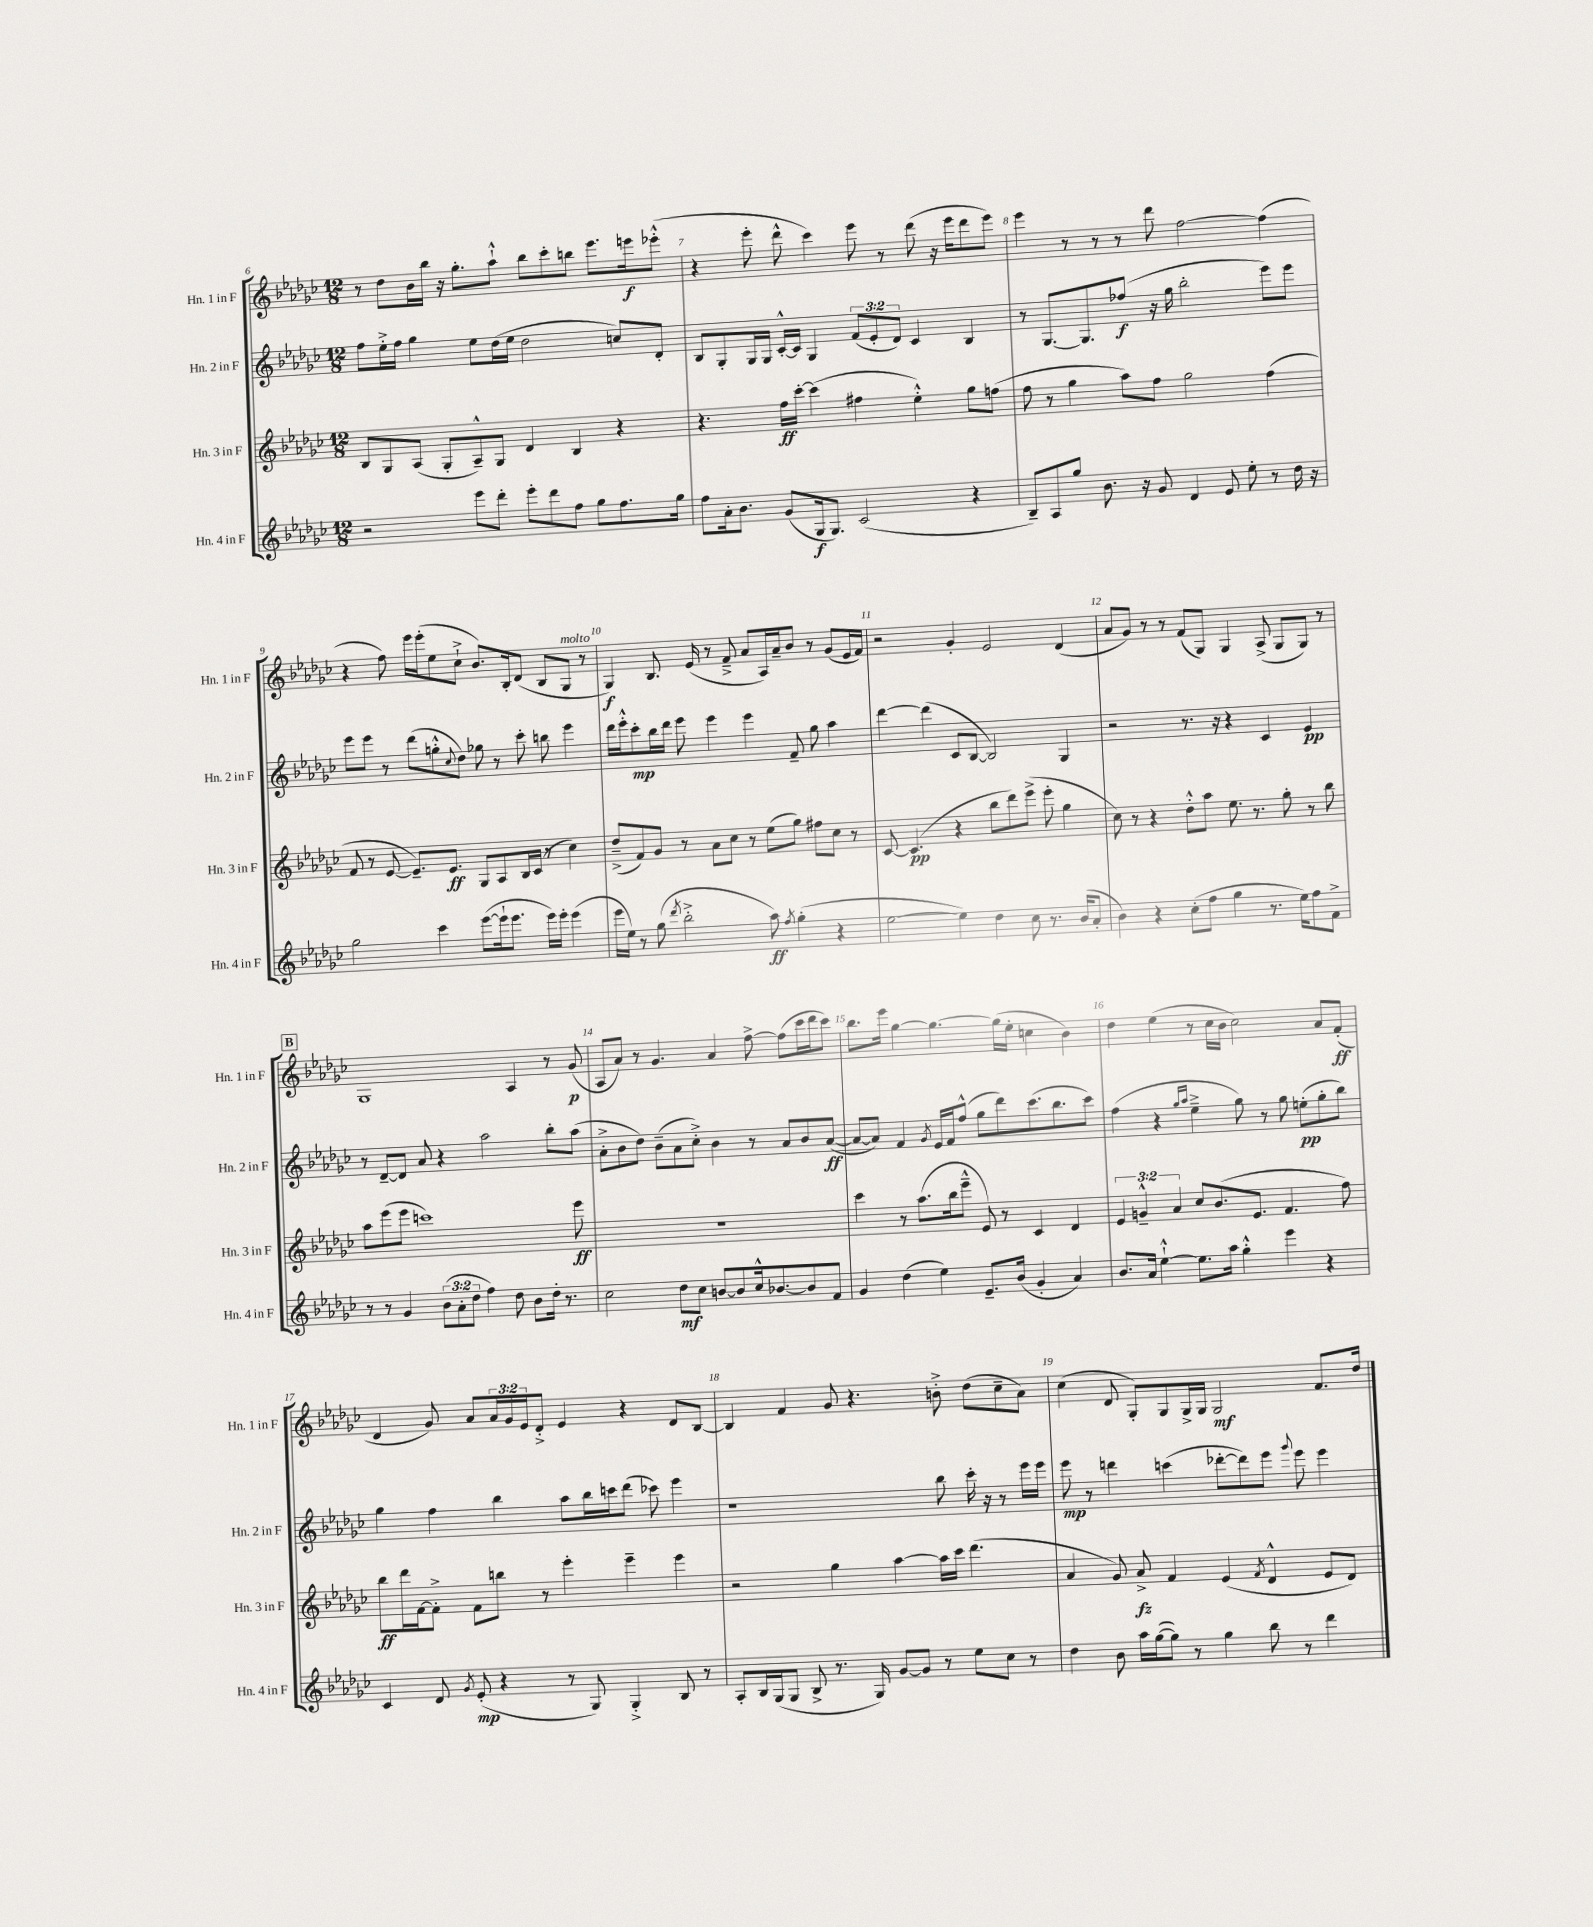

**kern	**kern	**kern	**kern
*staff4	*staff3	*staff2	*staff1
*clefG2	*clefG2	*clefG2	*clefG2
*k[b-e-a-d-g-c-]	*k[b-e-a-d-g-c-]	*k[b-e-a-d-g-c-]	*k[b-e-a-d-g-c-]
*M12/8	*M12/8	*M12/8	*M12/8
2r	8B-/L	8ff\L	8r
.	8G-/	16ee-'^\L	8dd-\L
.	.	16ff\JJ	.
.	(8A-/J	4gg-\	16b-\L
.	.	.	16bb-\JJ
.	8G-'/L	.	16r
.	.	.	8.gg-'\L
8eee-\L	8A-~^^/)	8ee-\L	.
8ddd-'\J	8G-/J	(16dd-\L	8aa-`^^\J
.	.	16ee-\JJ	.
8eee-'\L	4d-/	2dd-\	8bb-\L
8ddd-\	.	.	8ccc-'\
8ff\J	4B-/	.	8bb\J
8gg-\L	.	.	8.eee-\L
8.ff\	4r	8cc/L)	.
.	.	.	16eee\k
.	.	8d-'/J	(8eee-'^^\J
16gg-\Jk	.	.	.
=	=	=	=
8ff\L	4.r	8B-/L	4r
16a-'\k	.	8G-'/	.
8.b-\J	.	.	.
.	.	16G-/L	8eee-'\
.	.	16G-/JJ	.
(8g-/L	16ff\LL	[16c-'^^/LL	8ddd-^^\
.	[16ccc-'\JJ	16c-/]JJ	.
16G-/k	(4ccc-\]	4G-/	4ccc-\)
8.G-/J)	.	.	.
(2c-/	4ff#\	(12f/L	8eee-\
.	.	12e-'/	.
.	.	.	8r
.	.	12d-/J)	.
.	4ee-'^^\)	4c-/	(8ddd-\
.	.	.	16r
.	.	.	16eee-\LK
4r	8gg-\L	4B-/	8ddd-\
.	(8ff\J	.	8eee-\J)
=	=	=	=
8B-~/L)	8ff\	8r	4eee-\
8A-/	8r	[8.G-/L	.
8gg-/J	4gg-\	.	8r
.	.	8.G-/]	.
8.b-\	.	.	8r
.	8aa-\L)	(8ff-/J	8r
16r	.	.	.
8g-/	8ff\J	16r	8ddd-\
.	.	16gg-\	.
4d-/	2gg-\	2bb-'\	[2ff\
8e-/	.	.	.
8ee-'\	.	.	.
8r	(4ff\	8eee-\L)	(4ff\]
16dd-\	.	8eee-\J	.
16r	.	.	.
=	=	=	=
2gg-\	8f/	8eee-\L	4r
.	8r	8eee-\J	.
.	[8e-/	8r	8ff\)
.	8.e-~/]L)	(8ddd-\L	16eee-\LL
.	.	.	(16eee-'\J
4ccc-\	.	8gg'^^\	8ee-\
.	8.e-/J	.	.
.	.	8qqcc-/	.
.	.	8dd-\J)	8cc-`^\J
([8eee-\L	8G-/L	8gg-\	8.b-/L)
16eee-`\]k	8A-/	8r	.
8.eee-\J	.	.	16B-'/k
.	16B-/L	8ccc-'\	(8d-/J
.	(16c-/JJ	.	.
16eee-\LL)	8r	8bb\	8B-/L
16eee-'\JJ	.	.	.
(4eee-\	4cc-\)	4eee-\	8G-/J
.	.	.	8r
=	=	=	=
16eee-\LL	(8dd-~^/L	16ddd-\LL	4G-/)
16ee-\JJ)	.	16eee-'^^\J	.
8r	8f/)	8ccc-'\	.
(8gg-\	8g-/J	16bb-\L	8.B-/
.	.	16ddd-\JJ	.
8qddd-/	.	.	.
2bb-'^\	8r	8eee-\	.
.	.	.	(16e-/
.	8a-\L	4eee-\	8r
.	8cc-\J	.	8f~^/
.	8r	4eee-\	8a-/L
8aa-\)	(8ee-\L	.	16A-/L)
.	.	.	16a-~/J
8qff/	.	.	.
(4gg-'\	8gg-\J)	8f~/	8b-/J
.	8ff#\L	8gg-\	8r
4r	8cc-\J	4aa-\	(8g-/L
.	8r	.	16e-/L
.	.	.	16f/JJ)
=	=	=	=
[2ee-\	[8c-/	[4ddd-\	2r
.	(4.c-/]	.	.
.	.	(4ddd-\]	.
4ee-\])	4r	8c-/L	4g-'/
.	.	[8B-/J	.
4dd-\	8bb-\L	2B-/])	2e-/
.	8ddd-\)	.	.
8cc-\	(8eee-^\J	.	.
8.r	8eee-'\	.	.
.	4gg-\	4G-/	(4d-/
(16b-/LK	.	.	.
8a-'/J	.	.	.
=	=	=	=
4b-\)	8cc-\)	2r	8a-/L
.	8r	.	8g-/J)
4r	4r	.	8r
.	.	.	8r
(8cc-'\L	8dd-'^^\L	8.r	(8f/L
8ff\J	8aa-\J	.	8G-/J)
.	.	16r	.
4gg-\	8.ee-\	4r	4G-/
.	8.r	.	.
8.r	.	4c-/	(8A-^/
.	8gg-'\	.	8G-/L
16ee-\LK)	.	.	.
8ff\	8r	4e-/	8G-/J)
8f^\J	8bb-\	.	8r
=	=	=	=
8r	8aa-\L	8r	1G-
8r	(8eee-\	[8d-~/L	.
4g-/	8eee-\J	8d-/]J	.
.	1ccc)	8a-/	.
(12b-\L	.	4r	.
12a-'\	.	.	.
12dd-\J	.	.	.
4ff\)	.	2aa-\	.
8dd-\	.	.	4A-/
8b-\L	.	.	.
16dd-'\Jk	.	8bb-'\L	8r
8.r	.	.	.
.	8eee-\	(8aa-\J	(8g-/
=	=	=	=
2cc-\	1.r	8a-'^\L	8A-/L
.	.	8b-\	8a-/J)
.	.	8dd-\J)	8r
.	.	(8b-~\L	4.g-/
8dd-\L	.	8a-\	.
8cc-\J	.	8cc-'^\J)	.
[8b/L	.	4b-\	4a-/
8b/]	.	.	.
16cc-^^/k	.	8r	[8ff^\
[8.b-/	.	.	.
.	.	8a-/L	(8ff\]L
8b-/]	.	8b-/	16ccc-\L
.	.	.	16ddd-\J
8f/J	.	([8a-/J	8ccc-\J)
=	=	=	=
4g-/	4ccc-\	8a-/_L	8.bb-\L
.	.	8a-/]J)	.
.	.	.	16eee-\Jk
(4dd-\	8r	4f/	[4gg-\
.	(8.aa-\L	.	.
.	.	8qg-/	.
4ee-\)	.	16e-/LL	4.gg-\_
.	16bb-\k	16f/J	.
.	8eee-~^^\J	(8ff^^/J	.
8.e-~/L	8e-/)	8gg-\L	.
.	8r	8ddd-\)	(16gg-\]LL
(16b-/Jk	.	.	16ee-'\JJ
4g-'/	4c-/	(8.ccc-\	4cc\
.	.	8.bb-\	.
4a-/)	4d-/	.	4b-\)
.	.	8ccc-\J)	.
=	=	=	=
8.b-/L	6e-/	(4ff\	4dd-\
.	6g~^^/	.	.
16a-/Jk	.	.	.
[4ee-`^^\	.	4r	(4ee-\
.	6a-/	.	.
.	.	16qqgg-/LL	.
.	.	16qqaa-/JJ	.
8.ee-\]L	8cc-/L	4ee-~^\	8r
.	(8.b-/	.	16cc-\LL
16aa-\Jk	.	.	16b-\JJ
4gg-'^^\	.	8gg-\)	2cc-\)
.	8.e-/J	.	.
.	.	8r	.
4eee-\	4.f/	8gg-\	.
.	.	(8ee'\L	.
4r	.	8gg-'\	8a-/L
.	8ff\)	8bb-\J)	(8f'/J
=	=	=	=
4c-/	8bb-\L	4gg-\	4d-/
.	16ddd-\L	.	.
.	[16f\J	.	.
8d-/	8f'^\]J	4ff\	8g-/)
8qg-/	.	.	.
(8e-'/	8f\L	.	8a-/L
4r	8bb\J	4bb-\	24a-/L
.	.	.	24g-/
.	.	.	24e-/J
.	8r	.	8d-'^/J
8r	4eee-'\	8aa-\L	4e-/
8G-/)	.	16bb-\L	.
.	.	16ccc\J	.
4G-'^/	4eee-~\	(8ddd-\J	4r
.	.	8ccc-\)	.
8B-/	4eee-\	4eee-\	8d-/L
8r	.	.	[8B-/J
=	=	=	=
8A-'/L	2r	1r	4B-/]
16B-/L	.	.	.
(16G-/J	.	.	.
8G-/J	.	.	4f/
8B-^/	.	.	.
8.r	4gg-\	.	8g-/
.	.	.	4.r
16G-/)	.	.	.
[8g-/L	[4aa-\	.	.
8g-/]J	.	.	.
8r	16aa-\]LL	8bb-\	8b'^\
.	16ccc-\JJ	.	.
8ee-\L	(4.ddd-\	16ccc-'\	(8dd-\L
.	.	16r	.
8cc-\J	.	8r	8cc-~\
8r	.	16eee-\LL	8a-\J)
.	.	16eee-\JJ	.
=	=	=	=
4dd-\	4a-/	8eee-\	(4cc-\
.	.	8r	.
8b-\	8g-/)	4ddd\	8d-/
16aa-\LL	8a-^/	.	8G-'/L)
([16gg-\J	.	.	.
8gg-\]J)	4f/	(4ccc\	8G-/
8r	.	.	16G-^/L
.	.	.	16G-/JJ
4gg-\	(4e-/	[8ddd-'\L	2G-/
.	.	8ddd-\])	.
.	8qf/	.	.
8bb-\	4d-^^/	8eee-\J	.
.	.	8qqggg-/	.
8r	.	8eee-\	.
4ddd-\	8e-/L	4eee-\	8.f/L
.	8d-/J)	.	.
.	.	.	16dd-/Jk
==	==	==	==
*-	*-	*-	*-
